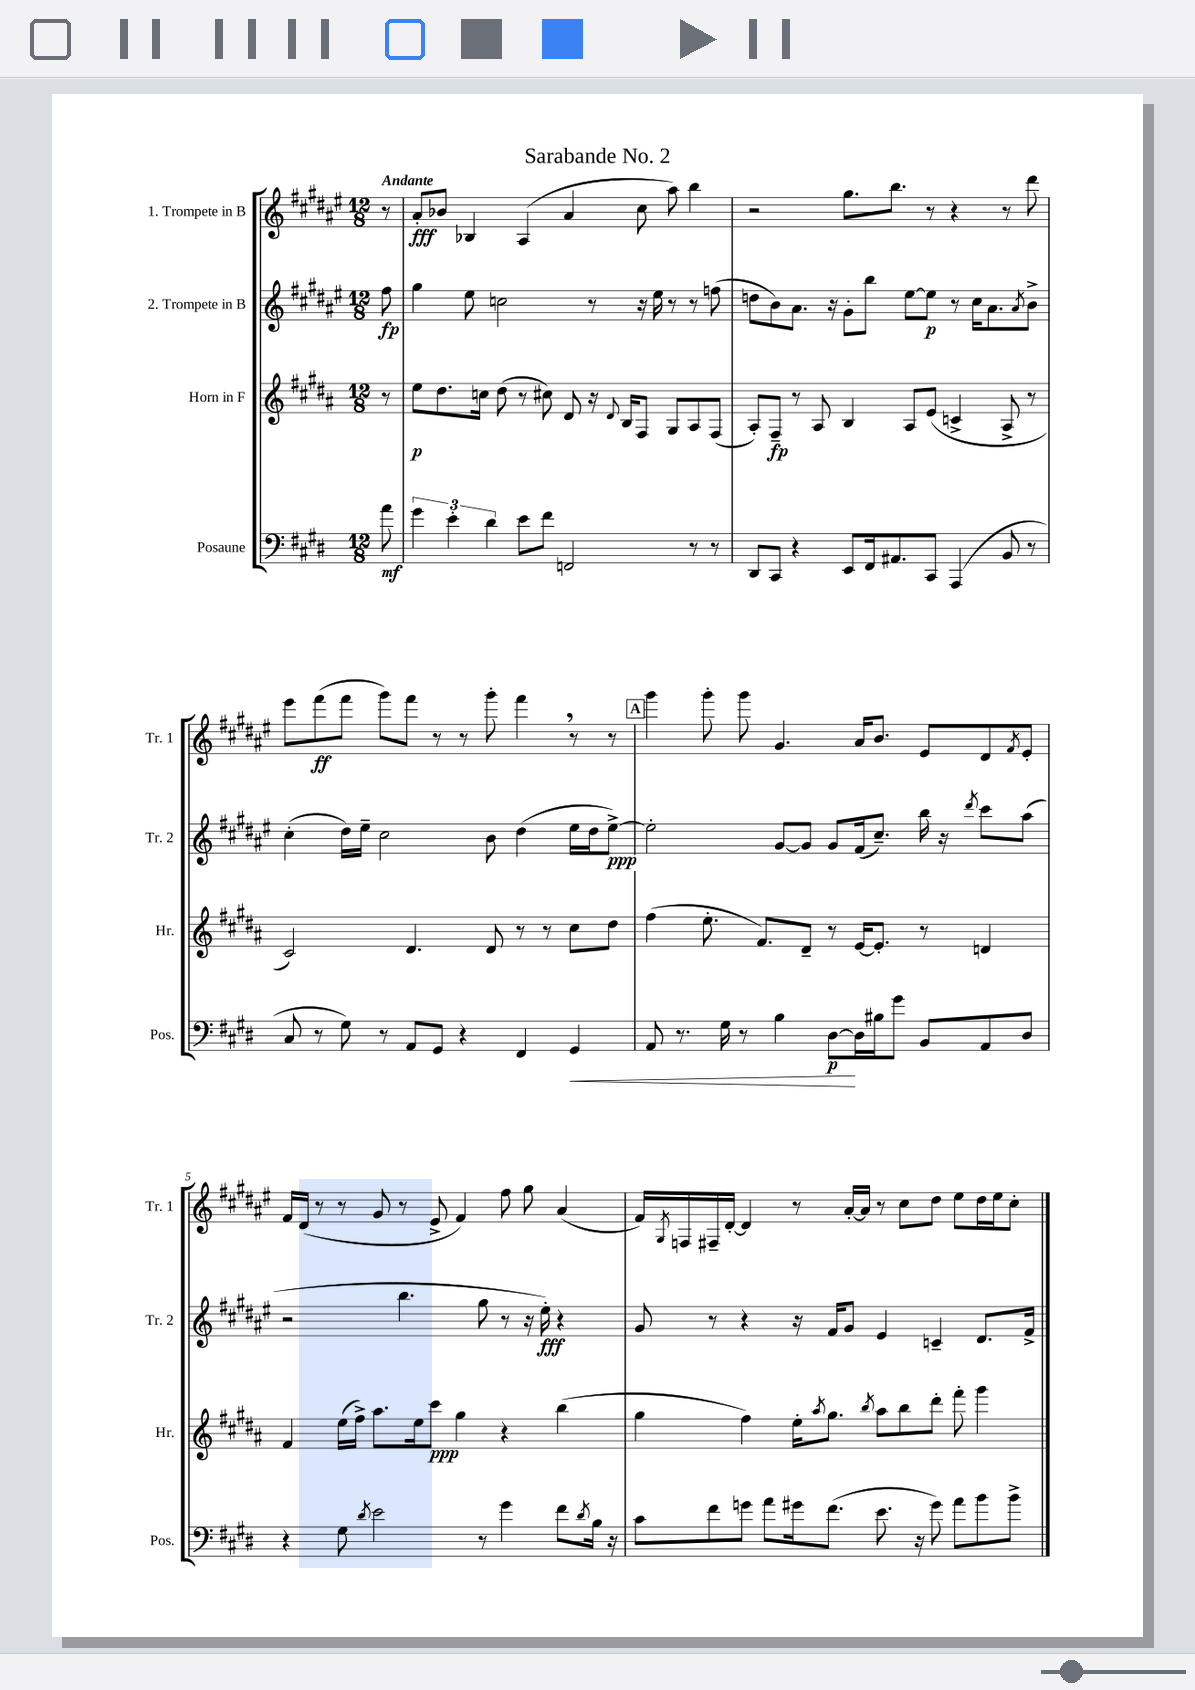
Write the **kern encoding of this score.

**kern	**dynam	**kern	**dynam	**kern	**dynam	**kern	**dynam
*part4	*part4	*part3	*part3	*part2	*part2	*part1	*part1
*staff4	*staff4	*staff3	*staff3	*staff2	*staff2	*staff1	*staff1
*I"Posaune	*	*I"Horn in F	*	*I"2. Trompete in B	*	*I"1. Trompete in B	*
*I'Pos.	*	*I'Hr.	*	*I'Tr. 2	*	*I'Tr. 1	*
*clefF4	*	*clefG2	*	*clefG2	*	*clefG2	*
*k[f#c#g#d#]	*	*k[f#c#g#d#a#]	*	*k[f#c#g#d#a#e#]	*	*k[f#c#g#d#a#e#]	*
*M12/8	*	*M12/8	*	*M12/8	*	*M12/8	*
=	=	=	=	=	=	=	=
!	!	!	!	!	!	!LO:TX:a:B:t=Andante	!
8a\	mf	8r	.	8ff#\	fp	8r	.
=1	=1	=1	=1	=1	=1	=1	=1
6g#\	.	8ee\L	p	4gg#\	.	8a#'/L	fff
.	.	8.dd#\	.	.	.	8b-X/J	.
6e'\	.	.	.	.	.	.	.
.	.	.	.	8ee#\	.	4B-X/	.
.	.	16ccn\Jk	.	.	.	.	.
6d#\	.	.	.	.	.	.	.
.	.	(8dd#\	.	2ccn\	.	.	.
8e\L	.	8r	.	.	.	(4A#/	.
8f#\J	.	8cc#X\)	.	.	.	.	.
2FFn/	.	8d#/	.	.	.	4a#/	.
.	.	16r	.	8r	.	.	.
.	.	8qqd#/	.	.	.	.	.
.	.	16B/KL	.	.	.	.	.
.	.	8F#/J	.	16r	.	8cc#\	.
.	.	.	.	16ee#\	.	.	.
.	.	8G#/L	.	8r	.	8aa#\)	.
8r	.	8A#/	.	8r	.	4bb\	.
8r	.	(8F#/J	.	(8ffn\	.	.	.
=2	=2	=2	=2	=2	=2	=2	=2
8DD#/L	.	8A#'/L)	.	8ddn\L	.	2r	.
8CC#/J	.	8F#~/J	fp	8b\)	.	.	.
4r	.	8r	.	8.a#\J	.	.	.
.	.	8A#/	.	.	.	.	.
.	.	.	.	16r	.	.	.
8EE/L	.	4B/	.	8g#'\L	.	8.gg#\L	.
16FF#/k	.	.	.	8bb\J	.	.	.
8.AA#X/	.	.	.	.	.	8.bb\J	.
.	.	8A#/L	.	[8ee#\L	.	.	.
8CC#/J	.	(8e/J	.	8ee#\J]	p	8r	.
(4AAA/	.	4cn^/	.	8r	.	4r	.
.	.	.	.	16cc#\KL	.	.	.
.	.	.	.	8.a#\	.	.	.
8BB/	.	8A#^/	.	.	.	8r	.
.	.	.	.	8qa#/	.	.	.
8r	.	8r	.	8b^\J	.	8ddd#\	.
!!LO:LB:g=z
=3	=3	=3	=3	=3	=3	=3	=3
8C#/	.	2c#/)	.	(4cc#'\	.	8eee#\L	.
8r	.	.	.	.	.	(8fff#\	ff
8G#\)	.	.	.	16dd#\LL)	.	8fff#\J	.
.	.	.	.	16ee#~\JJ	.	.	.
8r	.	.	.	2cc#\	.	8ggg#\L)	.
8AA/L	.	4.d#/	.	.	.	8fff#\J	.
8GG#/J	.	.	.	.	.	8r	.
4r	.	.	.	.	.	8r	.
.	.	8d#/	.	8b\	.	8ggg#'\	.
4FF#/	.	8r	.	(4dd#\	.	4fff#,\	.
.	.	8r	.	.	.	.	.
!	!LO:HP:b	!	!	!	!	!	!
4GG#/	<	8cc#\L	.	16ee#\LL	.	8r	.
.	.	.	.	16dd#\J	.	.	.
.	.	8dd#\J	.	[8ee#^\J)	ppp	8r	.
!!LO:REH:place=s1:t=A
=4	=4	=4	=4	=4	=4	=4	=4
8AA/	.	(4ff#\	.	2ee#'\]	.	4ggg#\	.
8.r	.	.	.	.	.	.	.
.	.	8.ee'\	.	.	.	8ggg#'\	.
16G#\	.	.	.	.	.	.	.
8r	.	.	.	.	.	8ggg#\	.
.	.	8.f#/L)	.	.	.	.	.
4B\	.	.	.	[8g#/L	.	4.g#/	.
.	.	8d#~/J	.	8g#/J]	.	.	.
[8D#\L	p	8r	.	8g#/L	.	.	.
16D#\L]	[	[16e/KL	.	(16f#/k	.	16a#/KL	.
16B#X\J	.	8.e'/J]	.	8.cc#~/J)	.	8.b/J	.
8g#\J	.	.	.	.	.	.	.
8BB/L	.	8r	.	16bb\	.	8e#/L	.
.	.	.	.	16r	.	.	.
.	.	.	.	8qddd#/	.	.	.
8AA/	.	4dn/	.	8ccc#\L	.	8d#/	.
.	.	.	.	.	.	8qf#/	.
8D#/J	.	.	.	(8aa#\J	.	8e#'/J	.
!!LO:LB:g=z
=5	=5	=5	=5	=5	=5	=5	=5
4r	.	4f#/	.	2r	.	16f#/LL	.
.	.	.	.	.	.	(16d#/JJ	.
.	.	.	.	.	.	8r	.
8G#\	.	(16ee\LL	.	.	.	8r	.
.	.	16ff#^\JJ)	.	.	.	.	.
8qd#/	.	.	.	.	.	.	.
2e\	.	8.aa#\L	.	.	.	8g#/	.
.	.	.	.	4.bb\	.	8r	.
.	.	16ee\k	.	.	.	.	.
.	.	8ccc#\J	ppp	.	.	8e#^/	.
.	.	4gg#\	.	.	.	4f#/)	.
8r	.	.	.	8gg#\	.	.	.
4g#\	.	4r	.	8r	.	8ff#\	.
.	.	.	.	16r	.	8gg#\	.
.	.	.	.	16ee#'\)	fff	.	.
8f#\L	.	(4bb\	.	4r	.	(4a#/	.
8qd#/	.	.	.	.	.	.	.
16B\Jk	.	.	.	.	.	.	.
16r	.	.	.	.	.	.	.
=6	=6	=6	=6	=6	=6	=6	=6
8c#\L	.	4gg#\	.	8g#/	.	16f#/LL)	.
.	.	.	.	.	.	8qG#/	.
.	.	.	.	.	.	16Fn/	.
8f#\	.	.	.	8r	.	16F#X~/	.
.	.	.	.	.	.	[16d#'/JJ	.
8gn\J	.	4ff#\)	.	4r	.	4d#/]	.
8a\L	.	.	.	.	.	.	.
16g#X\k	.	16ee'\KL	.	16r	.	8r	.
.	.	8qaa#/	.	.	.	.	.
(8.f#\J	.	8.gg#\J	.	16f#/KL	.	.	.
.	.	.	.	8g#/J	.	[16a#'/LL	.
.	.	.	.	.	.	16a#/JJ]	.
.	.	8qbb/	.	.	.	.	.
8.e\	.	8aa#\L	.	4e#/	.	8r	.
.	.	8bb\	.	.	.	8cc#\L	.
16r	.	.	.	.	.	.	.
8g#\)	.	8ddd#'\J	.	4cn~/	.	8dd#\J	.
8a\L	.	8fff#'\	.	.	.	8ee#\L	.
8b\	.	4ggg#\	.	8.d#/L	.	16dd#\L	.
.	.	.	.	.	.	16ee#\J	.
8b^\J	.	.	.	.	.	8cc#'\J	.
.	.	.	.	16f#^/Jk	.	.	.
==	==	==	==	==	==	==	==
*-	*-	*-	*-	*-	*-	*-	*-
